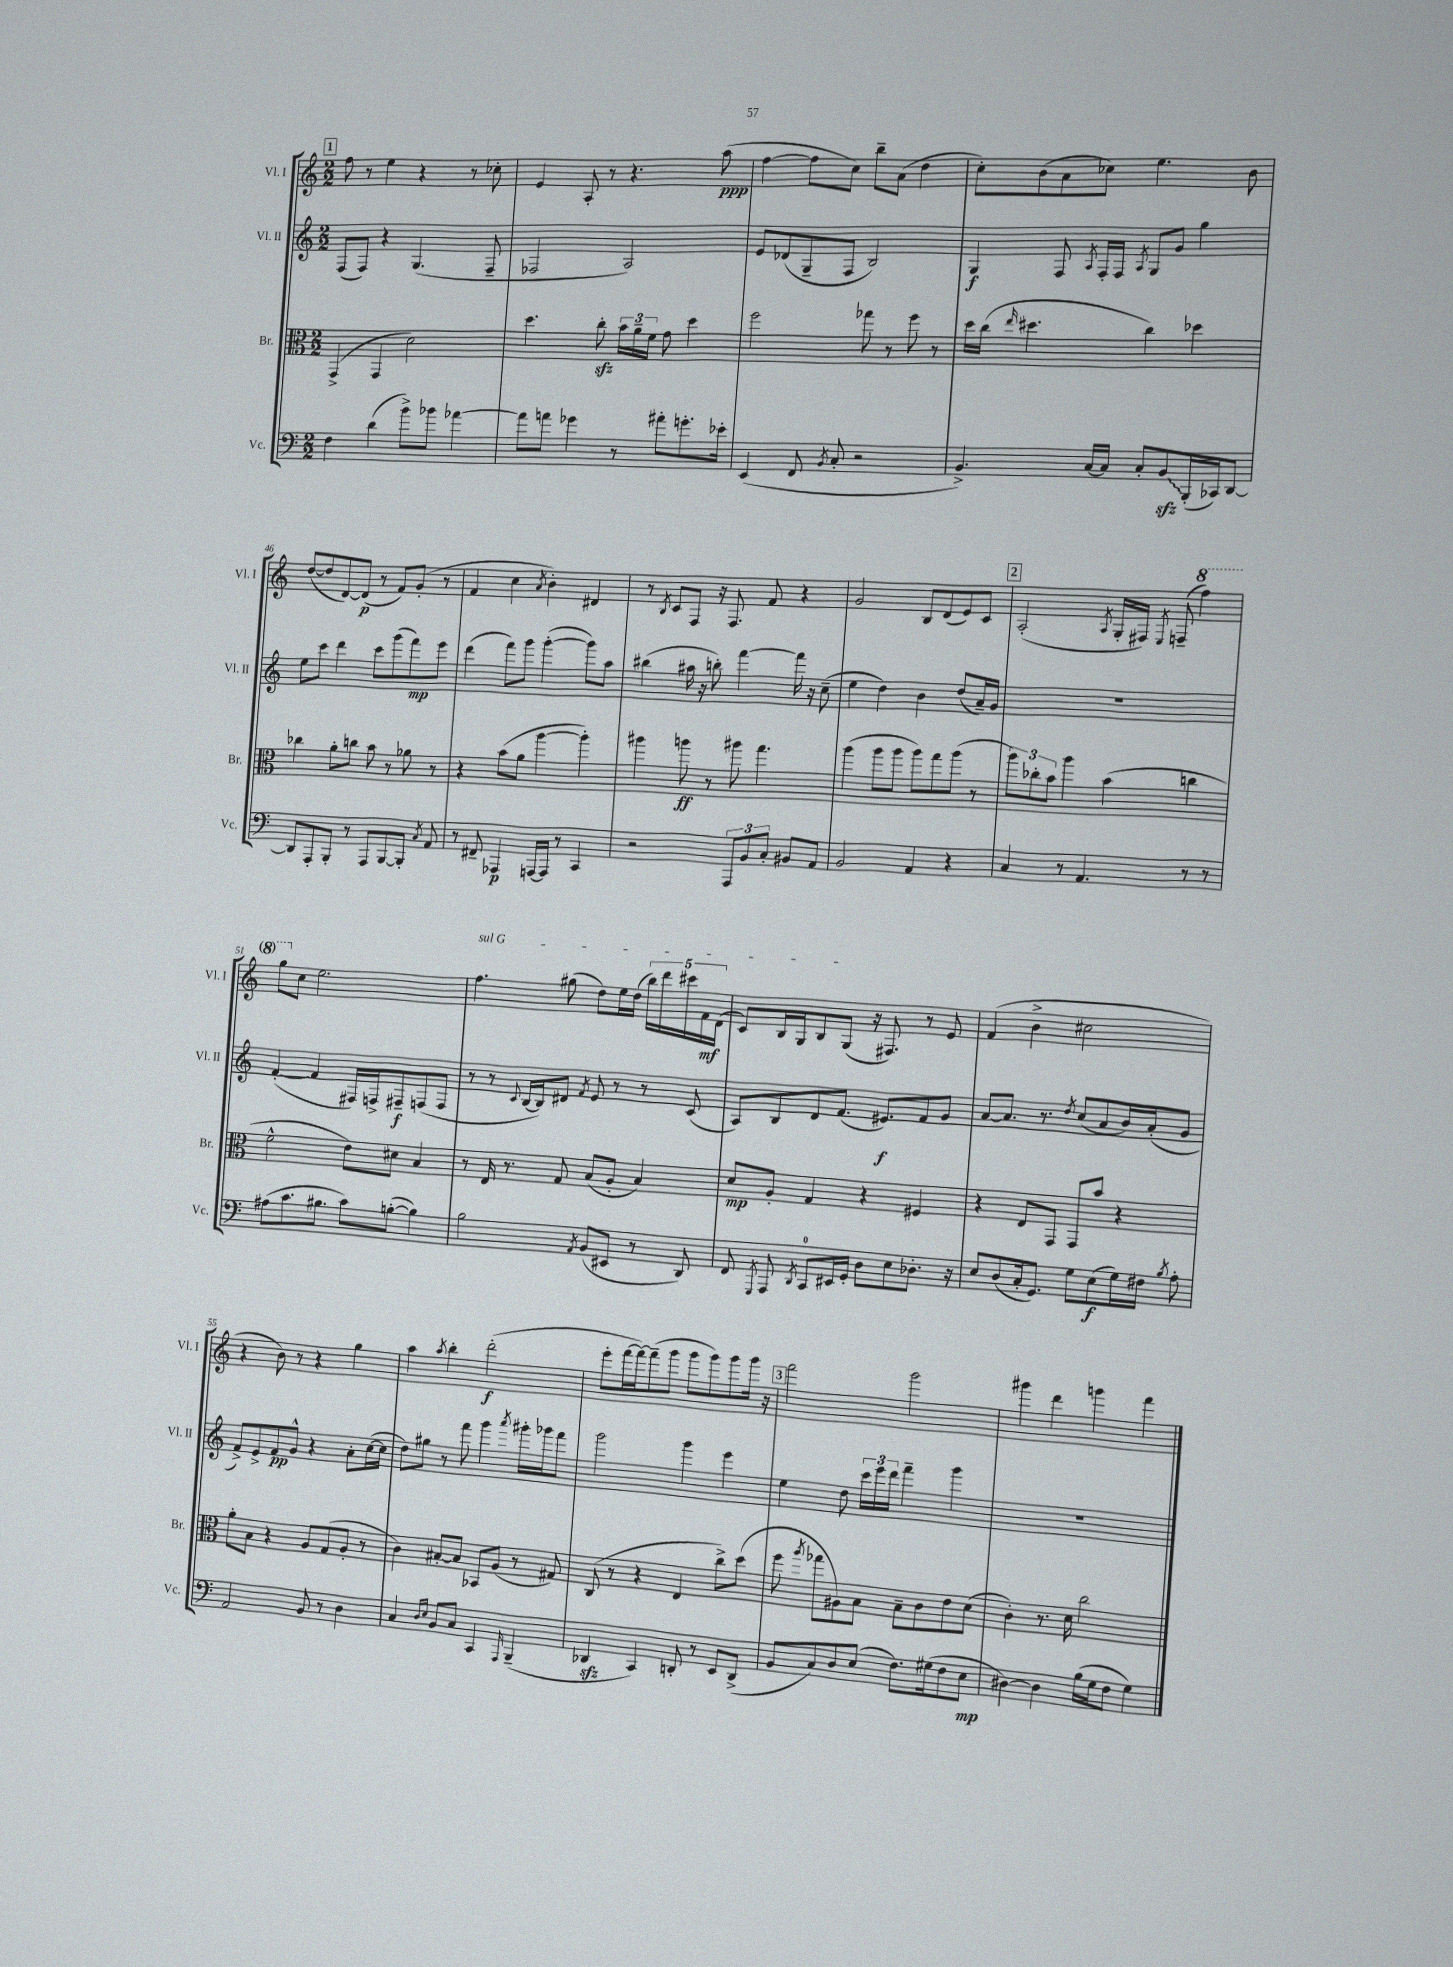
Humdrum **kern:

**kern	**kern	**kern	**kern
*staff4	*staff3	*staff2	*staff1
*clefF4	*clefC3	*clefG2	*clefG2
*k[]	*k[]	*k[]	*k[]
*M2/2	*M2/2	*M2/2	*M2/2
4F	(4GG^	(8F	8ff
.	.	8F)	8r
(4d	4GG	4r	4ee
8b^)	2d)	(4.G	4r
8b-	.	.	.
[4a-	.	.	8r
.	.	8F~	8cc-'
=	=	=	=
8a-]	4.dd	2F-	4e
8a	.	.	.
4g-	.	.	8A'
.	8cc'	.	8r
8r	24b	2A)	4.r
.	24a~	.	.
.	24f	.	.
8a#'	8g	.	.
8.g'	4dd	.	.
.	.	.	(8aa
16e-'	.	.	.
=	=	=	=
(4EE	2ff	8e	[4ff
.	.	(8d-	.
8FF	.	8G~	8ff]
8qBB	.	.	.
8C'	.	8F	8cc)
2r	8gg-	2B)	8bb~
.	8r	.	(8a
.	8ff	.	4dd
.	8r	.	.
=	=	=	=
4.BB^)	16dd	4G	8cc')
.	(16cc	.	.
.	16qqee	.	.
.	4.dd#	.	(8b
.	.	8F	8a
.	.	8qA	.
[16C	.	16F'	8cc-)
16C]	.	16F	.
.	.	8qA	.
8C'	4cc)	8G	4.ee
8BB	.	8g	.
(16BBB'	4dd-	4gg	.
16CC-)	.	.	.
[8DD	.	.	8b
=	=	=	=
8DD]	4cc-	8ee	([8dd
8AAA'	.	8ccc	8dd]
8BBB'	8a'	4ddd	[8d)
8r	8cc	.	(8d]
8AAA	8b	8ccc	8r
[8BBB	8r	(8ggg	8f)
8BBB']	8a-	8fff)	(8g'
8qC	.	.	.
8AA	8r	8eee	8r
=	=	=	=
8r	4r	(4ddd	4f
8FF#~	.	.	.
4AAA-	(8b	8fff)	4cc
.	8a	8ggg	.
.	.	.	8qa
[16AAA	[4aa	([4ggg'	4b')
16AAA]	.	.	.
8r	.	.	.
4CC	4aa'])	8ggg])	4d#
.	.	8aa	.
=	=	=	=
2r	4aa#	(4bb#	8r
.	.	.	8qB
.	.	.	8c
.	8aa	16aa#	8F
.	.	16r	.
.	8r	8bb')	16r
.	.	.	8.F
12AAA	8aa#	[4fff	.
12BB	.	.	.
.	4.gg	.	8f
12C'	.	.	.
8BB#	.	16fff]	4r
.	.	16r	.
8AA	.	(8cc~	.
=	=	=	=
2BB	(4aa	4ee	2g
.	8aa	4dd)	.
.	8aa	.	.
4AA	8aa)	4b	8B
.	8gg	.	(8d
4r	(8aa	(8dd	8e)
.	8r	16a~)	8c
.	.	16g	.
=	=	=	=
4C	12aa)	1r	(2A'
.	12cc-'	.	.
.	12b	.	.
8r	4aa	.	.
4.AA	.	.	.
.	.	.	8qA
.	(4b	.	16G'
.	.	.	16F#)
.	.	.	8qE
.	.	.	(8F~
8r	4cc	.	4fff)
8r	.	.	.
=	=	=	=
(8A#	2f^^	([4f'	8ggg
8.c	.	.	8cc
.	.	4f]	2.ee
8.B#	.	.	.
8c)	8e)	16F#)	.
.	.	16F^	.
([8B'	8d#	8F#~	.
4B])	4B	(8F	.
.	.	8F	.
=	=	=	=
2B	8r	8r	4.ff
.	16E	8r	.
.	8.r	.	.
.	.	8qqc	.
.	.	[16B	.
.	.	16B])	.
.	8G	8d#	(8gg#
8qAA	.	8qf	.
(8BB	(8B	8e	8dd)
8EE#	8A'	8r	16ee
.	.	.	(16dd
8r	4B)	8r	20bb)
.	.	.	20ddd
.	.	.	20ccc#
8DD)	.	(8c	.
.	.	.	20f
.	.	.	(20d
=	=	=	=
8FF	8d	8A)	8c)
8qGGG	.	.	.
8AAA	8A'	8B	16B
.	.	.	16G
8qDD	.	.	.
8CC	4G	8d	8B
16EE#	.	(8.f	(8G
16GG'	.	.	.
8D	4r	.	16r
.	.	8.e#)	8.F#)
8E	.	.	.
8.D-'	4F#	8f	8r
.	.	8g	8e
16r	.	.	.
=	=	=	=
8E	4r	[8a	(4f
(8D	.	8.a]	.
16C'	8E	.	4b^
8.GG)	.	8.r	.
.	8GG	.	.
.	.	8qdd	.
8G	8GG	(8cc	2cc#
(8E	8b	8a	.
16G)	4r	16b)	.
16F#	.	(16a'	.
8qB	.	.	.
8A'	.	8g	.
=	=	=	=
2AA	8a'	8f^)	4r
.	8B	8e^	.
.	4r	8f	8b)
.	.	8g^^	8r
8BB	8A	4r	4r
8r	(8G	.	.
4D	8A'	8a'	4gg
.	8r	([16cc	.
.	.	16cc]	.
=	=	=	=
4C	4c)	8dd)	4aa
.	.	8gg#	.
16qqD	.	.	.
16qqE	.	.	8qaa
8BB	[8B#'	8r	4bb'
8C	8B#]	8fff	.
4CC	8BB-	4ggg	(2ddd'
.	(8A	.	.
16qqAAA	.	8qaaa	.
(4BBB~	8r	16ggg#'	.
.	.	16ggg-	.
.	8G#)	8fff	.
=	=	=	=
4DD-	(8C	2ggg	8eee'
.	8r	.	[16fff
.	.	.	16fff_)
4CC)	4r	.	(8fff~]
.	.	.	8ggg
8DD'	4E	4ggg	8ggg
8r	.	.	8ggg)
8EE	8cc^)	4eee	8ggg
(8DD^	(8dd	.	16ggg
.	.	.	16r
=	=	=	=
8BB	8ff	4ee	2fff
.	8qaa	.	.
8C)	8gg-	.	.
8D	8A#)	8dd	.
(8E	8B	24ccc	.
.	.	24eee	.
.	.	24ddd	.
8.F)	8B~	4fff~	2ggg
.	8c	.	.
(16G#	.	.	.
8F	8e	4ggg	.
8E	(8d	.	.
=	=	=	=
[4D#)	4c')	1r	4ggg#
4D#]	8.r	.	4ddd
.	16d	.	.
(16B	2cc	.	4ggg
16G	.	.	.
8F	.	.	.
4G)	.	.	4fff
==	==	==	==
*-	*-	*-	*-
